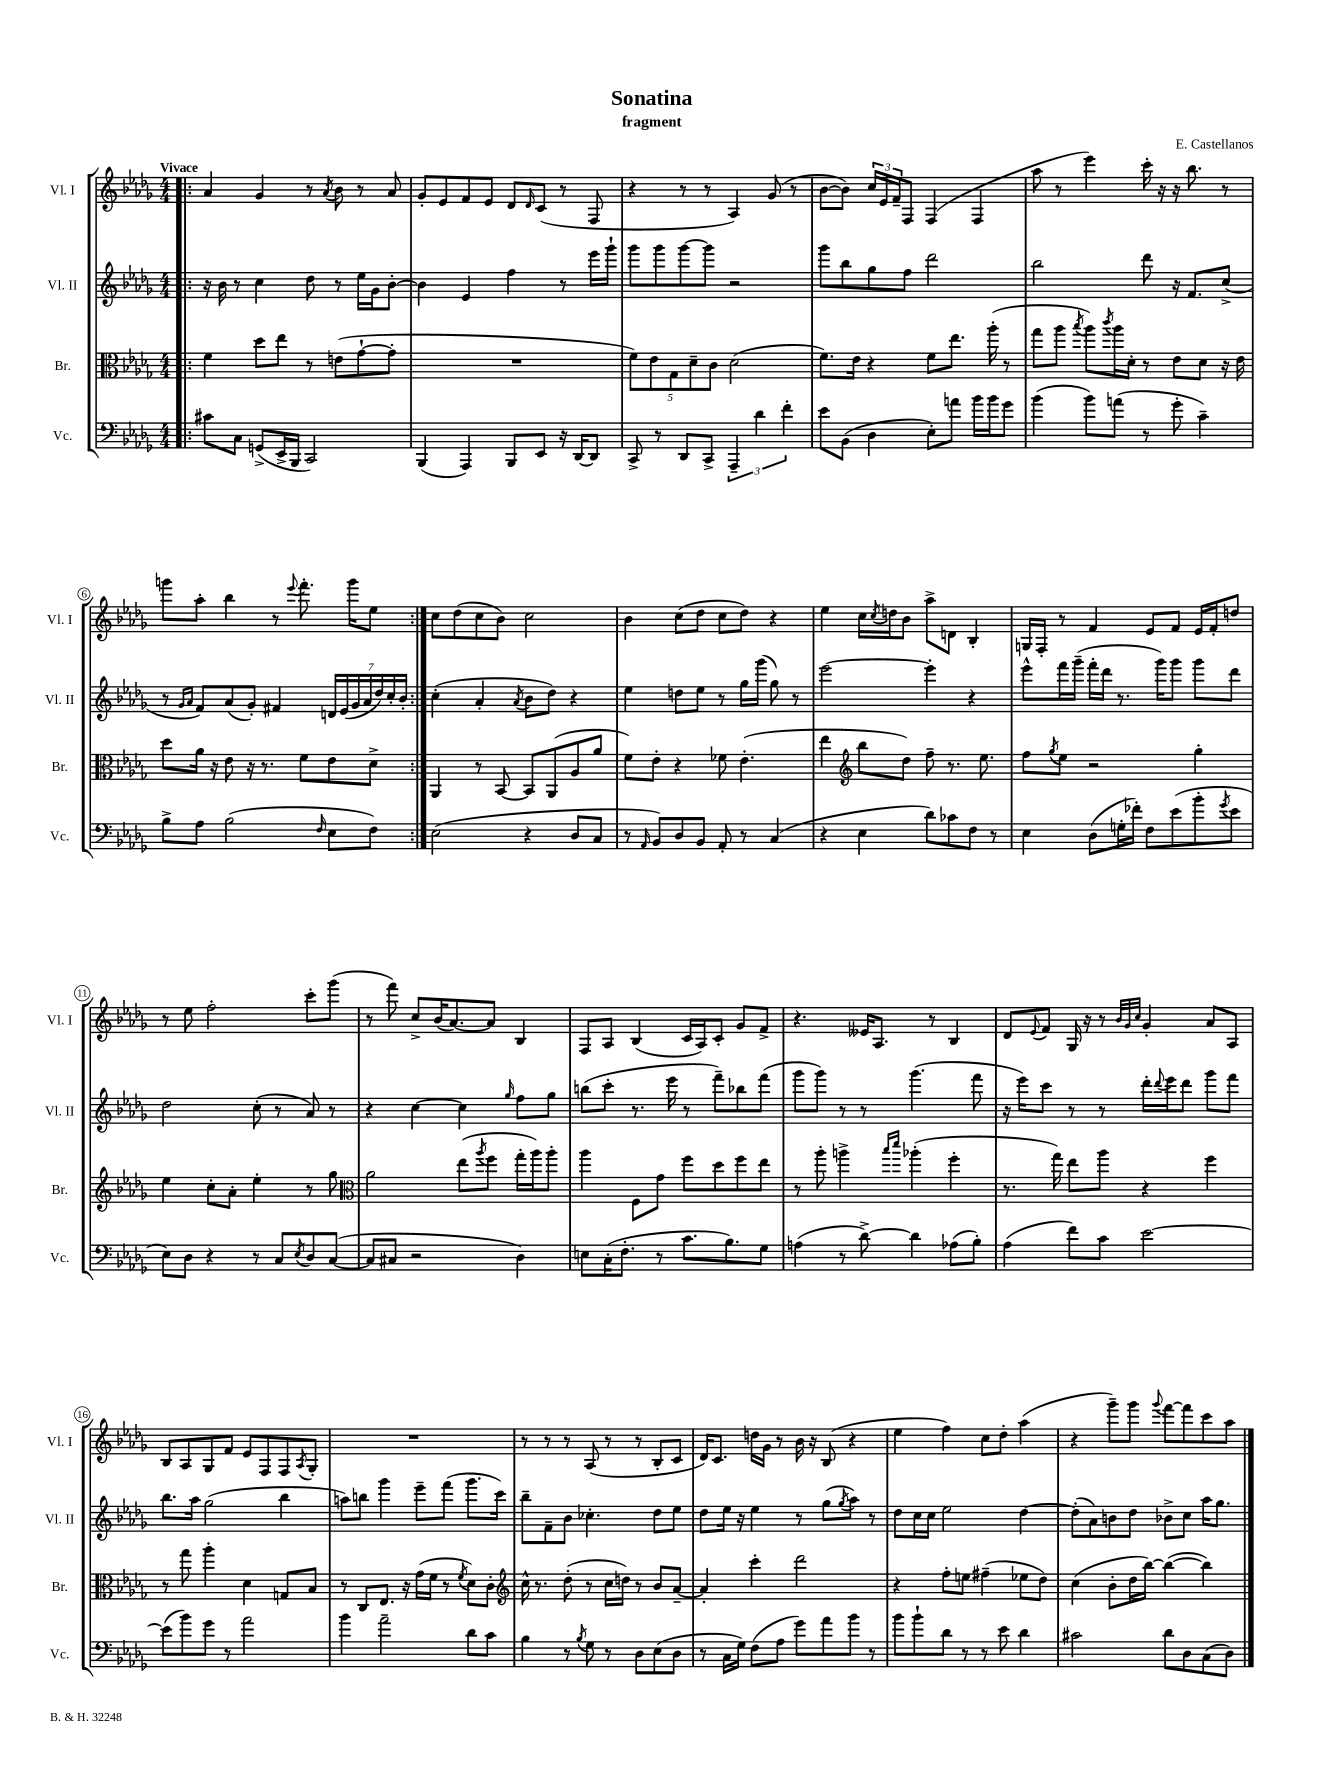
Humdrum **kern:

**kern	**kern	**kern	**kern
*part4	*part3	*part2	*part1
*staff4	*staff3	*staff2	*staff1
*I"Vc.	*I"Br.	*I"Vl. II	*I"Vl. I
*I'Vc.	*I'Br.	*I'Vl. II	*I'Vl. I
*clefF4	*clefC3	*clefG2	*clefG2
*k[b-e-a-d-g-]	*k[b-e-a-d-g-]	*k[b-e-a-d-g-]	*k[b-e-a-d-g-]
*M4/4	*M4/4	*M4/4	*M4/4
=1!|:	=1!|:	=1!|:	=1!|:
!	!	!	!LO:TX:a:B:t=Vivace
8c#X\L	4f\	16r	4a-/
.	.	16b-\	.
8C\J	.	8r	.
(8GGn^/L	8dd-\L	4cc\	4g-/
16EE-^/L	8ee-\J	.	.
16BBB-/JJ	.	.	.
2CC/)	8r	8dd-\	8r
.	.	.	8qa-/
.	(8en\L	8r	8b-\
.	[8g-`\	16ee-\LL	8r
.	.	16g-\J	.
.	8g-'\J]	[8b-'\J	8a-/
=2	=2	=2	=2
(4BBB-/	1r	4b-\]	8g-'/L
.	.	.	8e-/
4AAA-/)	.	4e-/	8f/
.	.	.	8e-/J
8BBB-/L	.	4ff\	8d-/L
.	.	.	16qqd-/
8EE-/J	.	.	(8c/J
16r	.	8r	8r
[16DD-/KL	.	.	.
8DD-/J]	.	16eee-\LL	8F/
.	.	16ggg-`\JJ	.
=3	=3	=3	=3
8CC^/	10f\L)	8ggg-\L	4r
.	10e-\	.	.
8r	.	8ggg-\	.
.	10G-\	.	.
8DD-/L	.	[8ggg-\	8r
.	10d-~\	.	.
8CC^/J	.	8ggg-\J]	8r
.	10c\J	.	.
6AAA-~/	(2d-\	2r	4A-/)
6d-\	.	.	.
.	.	.	(8g-/
6f'\	.	.	.
.	.	.	8r
=4	=4	=4	=4
8e-\L	8.f\L)	8ggg-\L	[8b-\L
(8BB-\J	.	8bb-\	8b-\J])
.	16e-\Jk	.	.
4D-\	4r	8gg-\	24cc/LL
.	.	.	24e-/
.	.	.	24f~/J
.	.	8ff\J	8F/J
8E-'\L)	8f\L	2ddd-\	(4F/
8an\J	8.ee-\J	.	.
16b-\LL	.	.	4F/
16b-\J	(16aa-'\	.	.
8g-\J	8r	.	.
=5	=5	=5	=5
(4b-\	8gg-\L	2bb-\	8aa-\
.	8aa-\J	.	8r
.	8qbb-/	.	.
8b-\L)	8aa-\L)	.	4eee-\)
.	8qccc/	.	.
(8an\J	16aa-\L	.	.
.	16d-'\JJ	.	.
8r	8r	8ddd-\	16ccc'\
.	.	.	16r
8g-'\	8e-\L	16r	16r
.	.	8.f/L	8.bb-\
4c~\)	8d-\J	.	.
.	16r	(8cc^/J	8r
.	16e-\	.	.
!!LO:LB:g=z
=6	=6	=6	=6
8B-^\L	8dd-\L	8r	8gggn\L
.	.	16qqg-/LL	.
.	.	16qqa-/JJ	.
8A-\J	16a-\Jk	8f/L)	8aa-'\J
.	16r	.	.
(2B-\	8e-\	(8a-/	4bb-\
.	16r	8g-'/J)	.
.	8.r	.	.
.	.	4f#X/	8r
.	.	.	8qqeee-/
.	8f\L	.	8.fff'\
16qqF/	.	.	.
8E-\L	8e-\	28dn/LL	.
.	.	(28e-/	.
.	.	.	16ggg\KL
.	.	28g-/	.
.	.	28a-/	.
8F\J)	8d-^\J	.	8ee-\J
.	.	28dd-/)	.
.	.	28cc'/	.
.	.	28b-'/JJ	.
=7:|!	=7:|!	=7:|!	=7:|!
(2E-\	4AA-/	(4cc'\	8cc\L
.	.	.	(8dd-\
.	8r	4a-'/	8cc\
.	[8BB-/	.	8b-\J)
.	.	8qa-/	.
4r	8BB-/L]	8b-\L	2cc\
.	(8AA-/	8dd-\J)	.
8D-/L	8A-/	4r	.
8C/J	8a-/J	.	.
=8	=8	=8	=8
8r	8f\L)	4ee-\	4b-\
16qqAA-/	.	.	.
8BB-/L)	8e-'\J	.	.
8D-/	4r	8ddn\L	(8cc\L
8BB-/J	.	8ee-\J	8dd-\J
8AA-'/	8f-X\	8r	8cc\L
8r	(4.e-'\	16gg-\LL	8dd-\J)
.	.	(16ggg-\JJ	.
(4C/	.	8gg-\)	4r
.	.	8r	.
=9	=9	=9	=9
4r	4ee-\	[2eee-\	4ee-\
*	*clefG2	*	*
4E-\	8bb-\L	.	16cc\LL
.	.	.	8qcc/
.	.	.	16ddn\J
.	8dd-\J)	.	8b-\J
8d-\L)	8ff~\	4eee-'\]	8aa-^\L
8c-X\	8.r	.	8dn\J
8F\J	.	4r	4B-'/
.	8.ee-\	.	.
8r	.	.	.
=10	=10	=10	=10
4E-\	8ff\L	8eee-^^\L	16Gn/LL
.	.	.	16F'/JJ
.	8qgg-/	.	.
.	8ee-\J	16fff\L	8r
.	.	(16ggg-~\JJ	.
(8D-\L	2r	16fff'\LL	4f/
.	.	16ddd-\JJ	.
16Gn'\L	.	8.r	.
16f-X'\JJ)	.	.	.
8F\L	.	.	8e-/L
.	.	16ggg-\KL)	.
(8e-\	.	8ggg-\J	8f/J
8b-'\	4gg-'\	8ggg-\L	16e-/LL
.	.	.	16f'/J
8qg-/	.	.	.
8e-\J	.	8ddd-\J	8ddn/J
!!LO:LB:g=z
=11	=11	=11	=11
8E-\L)	4ee-\	2dd-\	8r
8D-\J	.	.	8ee-\
4r	8cc'\L	.	2ff'\
.	8a-'\J	.	.
8r	4ee-'\	(8cc'\	.
8C/L	.	8r	.
8qE-/	.	.	.
8D-/	8r	8a-/)	8ccc'\L
([8C/J	8gg-\	8r	(8ggg-\J
=12	=12	=12	=12
*	*clefC3	*	*
8C/L]	2a-\	4r	8r
8C#X/J	.	.	8fff\)
2r	.	[4cc\	8cc^/L
.	.	.	(16b-/K
.	.	.	[8.a-/)
.	(8ee-\L	4cc\]	.
.	8qaa-/	.	.
.	8ff\J	.	8a-/J]
.	.	16qqgg-/	.
4D-\)	16gg-'\LL	8ff\L	4B-/
.	16aa-\J)	.	.
.	8aa-'\J	8gg-\J	.
=13	=13	=13	=13
8En\L	4aa-\	(8bbn\L	8F/L
(16C'\K	.	8ccc'\J	8A-/J
8.F'\J	.	.	.
.	8F\L	8.r	(4B-/
8r	8g-\J	.	.
.	.	16eee-\	.
8.c\L	8ff\L	8r	16c/LL
.	.	.	16A-/J)
.	8dd-\	8fff~\L)	8c'/J
8.B-\)	.	.	.
.	8ff\	8bb-X\	8g-/L
8G-\J	8ee-\J	(8fff\J	8f^/J
=14	=14	=14	=14
(4An\	8r	8ggg-\L	4.r
.	8aa-'\	8ggg-\J)	.
8r	4aan^\	8r	.
[8d-^\)	.	8r	16e--X/KL
.	.	.	8.A-/J
.	16qqbb-/LL	.	.
.	16qqddd-/JJ	.	.
4d-\]	(4aa-X'\	(4.ggg-\	.
.	.	.	8r
(8A-X\L	4ff'\	.	4B-/
8B-'\J)	.	8fff\	.
=15	=15	=15	=15
(4A-\	8.r	16r	8d-/L
.	.	16eee-\KL)	.
.	.	.	8qqe-/
.	.	8ccc\J	8f/J
.	16gg-\)	.	.
8f\L)	8ee-\L	8r	16G-/
.	.	.	16r
8c\J	8aa-\J	8r	8r
.	.	.	32qqb-/LLL
.	.	.	32qqg-/
.	.	.	32qqcc/JJJ
[2e-\	4r	16ddd-'\LL	4g-'/
.	.	8qqddd-/	.
.	.	16eee-\J	.
.	.	8ddd-\J	.
.	4ff\	8ggg-\L	8a-/L
.	.	8fff\J	8A-/J
!!LO:LB:g=z
=16	=16	=16	=16
(8e-\L]	8r	8.bb-\L	8B-/L
8b-\)	8gg-\	.	8A-/
.	.	16aa-\Jk	.
8g-\J	4aa-'\	(2gg-\	8G-/
8r	.	.	8f/J
2a-\	4d-\	.	8e-/L
.	.	.	8F/
.	8Gn/L	4bb-\	8F/
.	.	.	8qA-/
.	8B-/J	.	8G-'/J
=17	=17	=17	=17
4b-\	8r	8aan\L)	1r
.	8C/L	8bbn\J	.
2a-~\	8.E-/J	4ggg-\	.
.	16r	.	.
.	(16g-\LL	8eee-~\L	.
.	16f\JJ	.	.
.	8r	(8fff\J	.
.	8qf/	.	.
8d-\L	8d-\L)	8.ggg-\L	.
8c\J	8c'\J	.	.
.	.	16ccc\Jk)	.
=18	=18	=18	=18
*	*clefG2	*	*
4B-\	16cc^^\	8bb-~\L	8r
.	8.r	.	.
.	.	8f~\	8r
8r	(8dd-'\	8b-\J	8r
8qB-/	.	.	.
8G-\	8r	4.cc-X'\	(8A-/
8r	16cc\LL	.	8r
.	16ddn\JJ)	.	.
8D-\L	8r	.	8r
(8E-\	8b-/L	8dd-\L	8B-'/L
8D-\J	[8a-~/J	8ee-\J	8c/J
=19	=19	=19	=19
8r	4a-'/]	8dd-\L	16d-/KL)
.	.	.	8.c/J
16C\LL	.	16ee-\Jk	.
16G-\JJ)	.	16r	.
(8F\L	4ccc'\	4ee-\	16ddn\LL
.	.	.	16g-\JJ
8A-\J	.	.	8r
8g-\L)	2ddd-\	8r	16b-\
.	.	.	16r
8a-\	.	(8gg-\L	(8B-/
.	.	8qgg-/	.
8b-\J	.	8aa-\J)	4r
8r	.	8r	.
=20	=20	=20	=20
8b-\L	4r	8dd-\L	4ee-\
8b-`\	.	16cc\L	.
.	.	16cc\JJ	.
8d-\J	8ff'\L	2ee-\	4ff\)
8r	8een\J	.	.
8r	(4ff#X~\	.	8cc\L
8e-\	.	.	8dd-'\J
4d-\	8ee-X\L	[4dd-\	(4aa-\
.	8dd-\J)	.	.
=21	=21	=21	=21
2c#X\	(4cc\	(8dd-'\L]	4r
.	.	8a-\)	.
.	8b-'\L	8bn\	8ggg-~\L)
.	16dd-\L	8dd-\J	8ggg-\J
.	[16bb-\JJ)	.	.
.	.	.	8qqggg-/
8d-\L	(4bb-\_	8b-X^\L	[8fff\L
8D-\	.	8cc\J	8fff\]
(8C\	4bb-\])	16aa-\KL	8ccc\
.	.	8.gg-\J	.
8D-\J)	.	.	8aa-\J
==	==	==	==
*-	*-	*-	*-
